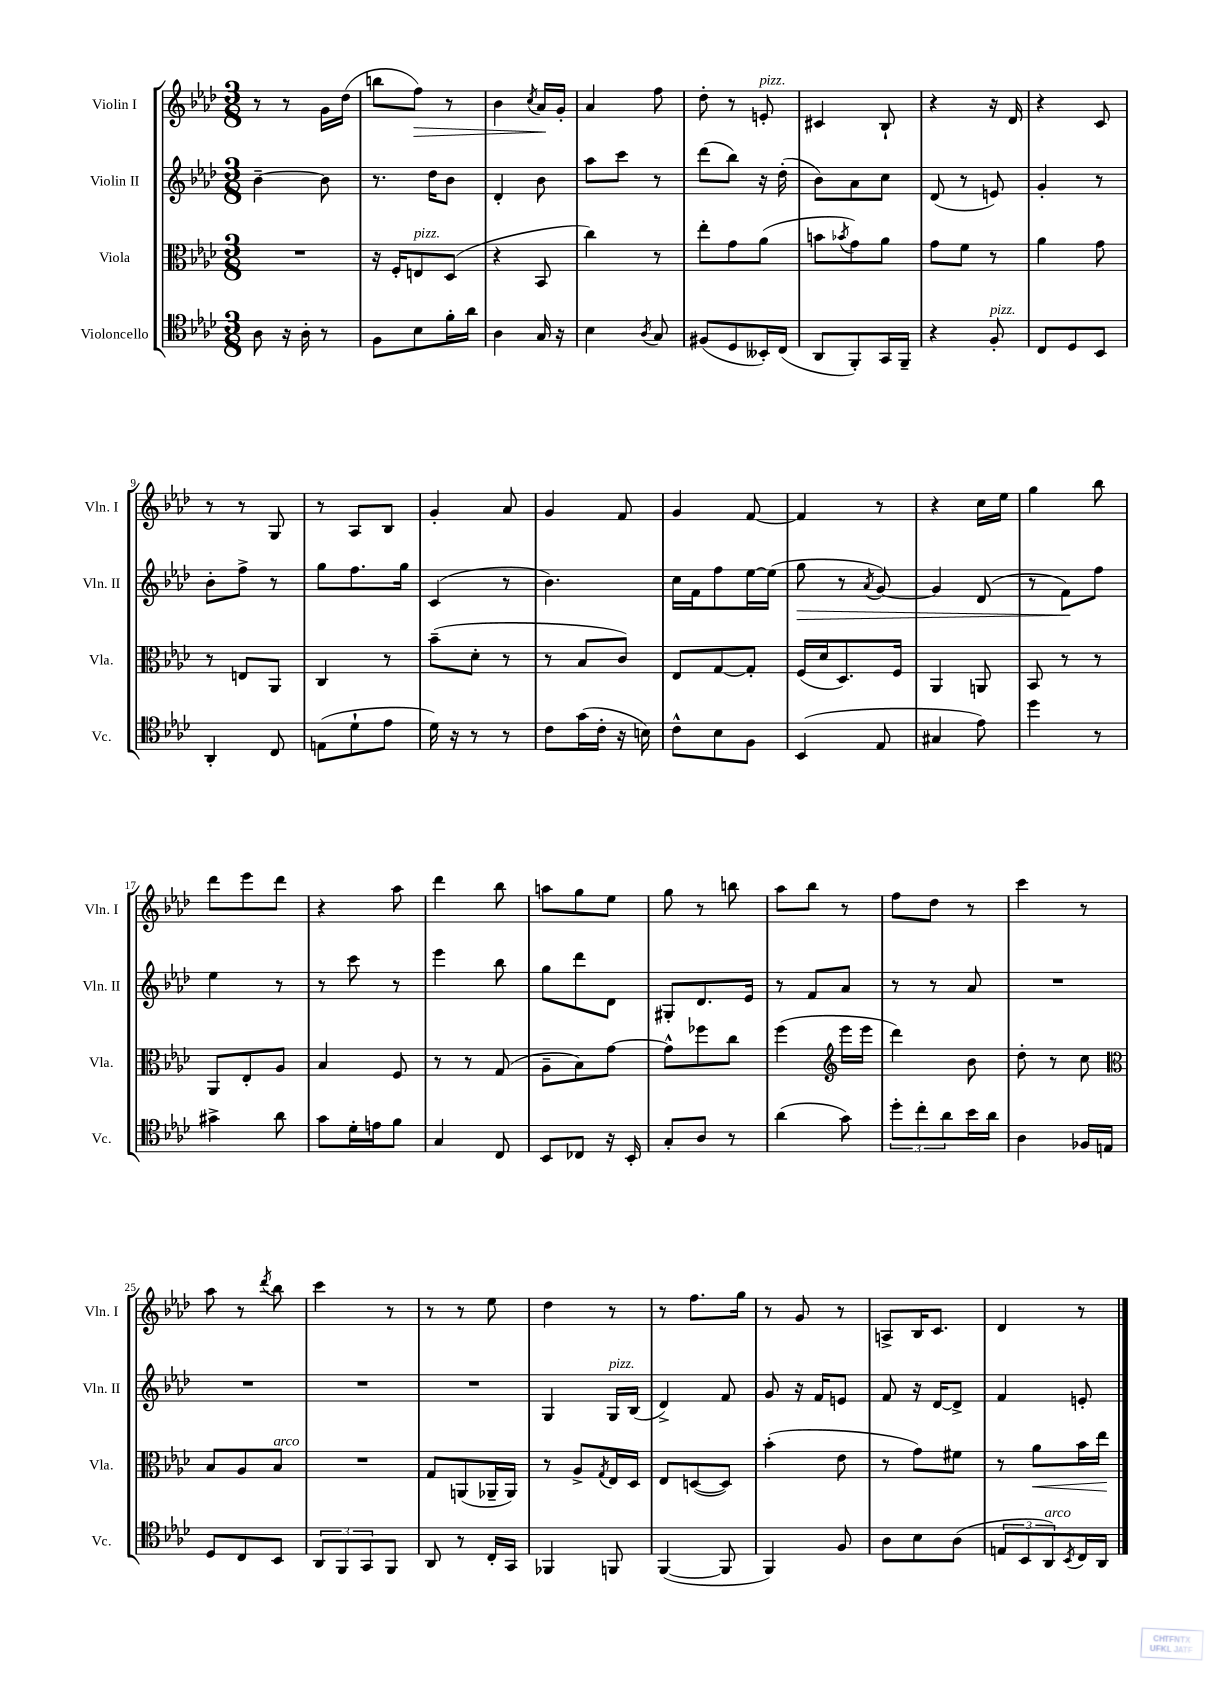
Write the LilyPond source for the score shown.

<<
\new StaffGroup <<
\new Staff = "s0" \with { instrumentName = "Violin I" shortInstrumentName = "Vln. I" } {
    \clef treble \key aes \major \numericTimeSignature \time 3/8
    r8 r8 g'16 des''16( |
    b''8 f''8\>) r8 |
    bes'4 \acciaccatura { c''8 } aes'16\! g'16-. |
    aes'4 f''8 |
    des''8-. r8 e'8-.^\markup { \italic "pizz." } |
    cis'4 bes8-! |
    r4 r16 des'16 |
    r4 c'8 |
    r8 r8 g8 |
    r8 aes8 bes8 |
    g'4-. aes'8 |
    g'4 f'8 |
    g'4 f'8~ |
    f'4 r8 |
    r4 c''16 ees''16 |
    g''4 bes''8 |
    des'''8 ees'''8 des'''8 |
    r4 aes''8 |
    des'''4 bes''8 |
    a''8 g''8 ees''8 |
    g''8 r8 b''8 |
    aes''8 bes''8 r8 |
    f''8 des''8 r8 |
    c'''4 r8 |
    aes''8 r8 \acciaccatura { des'''8 } bes''8 |
    c'''4 r8 |
    r8 r8 ees''8 |
    des''4 r8 |
    r8 f''8. g''16 |
    r8 g'8 r8 |
    a8-> bes16 c'8. |
    des'4 r8 \bar "|." |
}
\new Staff = "s1" \with { instrumentName = "Violin II" shortInstrumentName = "Vln. II" } {
    \clef treble \key aes \major \numericTimeSignature \time 3/8
    bes'4~-- bes'8 |
    r8. des''16 bes'8 |
    des'4-. bes'8 |
    aes''8 c'''8 r8 |
    des'''8( bes''8) r16 des''16-.( |
    bes'8) aes'8 c''8 |
    des'8( r8 e'8) |
    g'4-. r8 |
    bes'8-. f''8-> r8 |
    g''8 f''8. g''16 |
    c'4( r8 |
    bes'4.) |
    c''16 f'16 f''8 ees''16~ ees''16( |
    g''8\> r8 \acciaccatura { aes'8 } g'8~) |
    g'4 des'8( |
    r8 f'8\!) f''8 |
    ees''4 r8 |
    r8 c'''8 r8 |
    ees'''4 bes''8 |
    g''8 des'''8 des'8 |
    gis8-. des'8. ees'16 |
    r8 f'8 aes'8 |
    r8 r8 aes'8 |
    R4. |
    R4. |
    R4. |
    R4. |
    g4 g16^\markup { \italic "pizz." } bes16( |
    des'4->) f'8 |
    g'8 r16 f'16 e'8 |
    f'8 r16 des'16~ des'8-> |
    f'4 e'8-. \bar "|." |
}
\new Staff = "s2" \with { instrumentName = "Viola" shortInstrumentName = "Vla." } {
    \clef alto \key aes \major \numericTimeSignature \time 3/8
    R4. |
    r16 f16-. e8^\markup { \italic "pizz." } des8( |
    r4 bes,8 |
    c''4) r8 |
    ees''8-. g'8 aes'8( |
    b'8 \acciaccatura { bes'8 } g'8) aes'8 |
    g'8 f'8 r8 |
    aes'4 g'8 |
    r8 e8 aes,8 |
    c4 r8 |
    bes'8--( des'8-. r8 |
    r8 bes8 c'8) |
    ees8 g8~ g8-. |
    f16( des'16 des8.) f16 |
    aes,4 a,8 |
    bes,8 r8 r8 |
    aes,8 ees8-. aes8 |
    bes4 f8 |
    r8 r8 g8( |
    aes8-- bes8) g'8~ |
    g'8-^ fes''8 c''8 |
    f''4( \clef treble ees'''16 ees'''16 |
    des'''4) bes'8 |
    des''8-. r8 c''8 |
    \clef alto bes8 aes8 bes8^\markup { \italic "arco" } |
    R4. |
    g8 a,8( aes,16-- aes,16) |
    r8 aes8-> \acciaccatura { g8 } ees16 des16 |
    ees8 d8~( d8) |
    bes'4-.( ees'8 |
    r8 g'8) fis'8 |
    r8 aes'8\< bes'16 ees''16\! \bar "|." |
}
\new Staff = "s3" \with { instrumentName = "Violoncello" shortInstrumentName = "Vc." } {
    \clef tenor \key aes \major \numericTimeSignature \time 3/8
    aes8 r16 aes16-. r8 |
    f8 bes8 f'16-. aes'16 |
    aes4 g16 r16 |
    bes4 \acciaccatura { aes8 } g8 |
    fis8( des8 beses,16-.) c16( |
    aes,8 f,8-.) g,16 f,16-- |
    r4 f8-.^\markup { \italic "pizz." } |
    c8 des8 bes,8 |
    aes,4-. c8 |
    e8( des'8-! ees'8 |
    des'16) r16 r8 r8 |
    c'8 g'16( c'16-. r16 b16) |
    c'8-^ bes8 f8 |
    bes,4( ees8 |
    gis4 ees'8) |
    des''4 r8 |
    gis'4-> aes'8 |
    g'8 des'16-. e'16 f'8 |
    g4 c8 |
    bes,8 ces8 r16 bes,16-. |
    g8-. aes8 r8 |
    aes'4( g'8) |
    \tuplet 3/2 { des''8-. c''8-. aes'8 } bes'16 aes'16 |
    aes4 fes16 e16 |
    des8 c8 bes,8 |
    \tuplet 3/2 { aes,8 f,8 g,8 } f,8 |
    aes,8 r8 c16-. g,16 |
    fes,4 f,8 |
    f,4~( f,8 |
    f,4) f8 |
    aes8 bes8 aes8( |
    \tuplet 3/2 { e8 bes,8 aes,8^\markup { \italic "arco" }) } \acciaccatura { bes,8 } c16 aes,16 \bar "|." |
}
>>
>>
